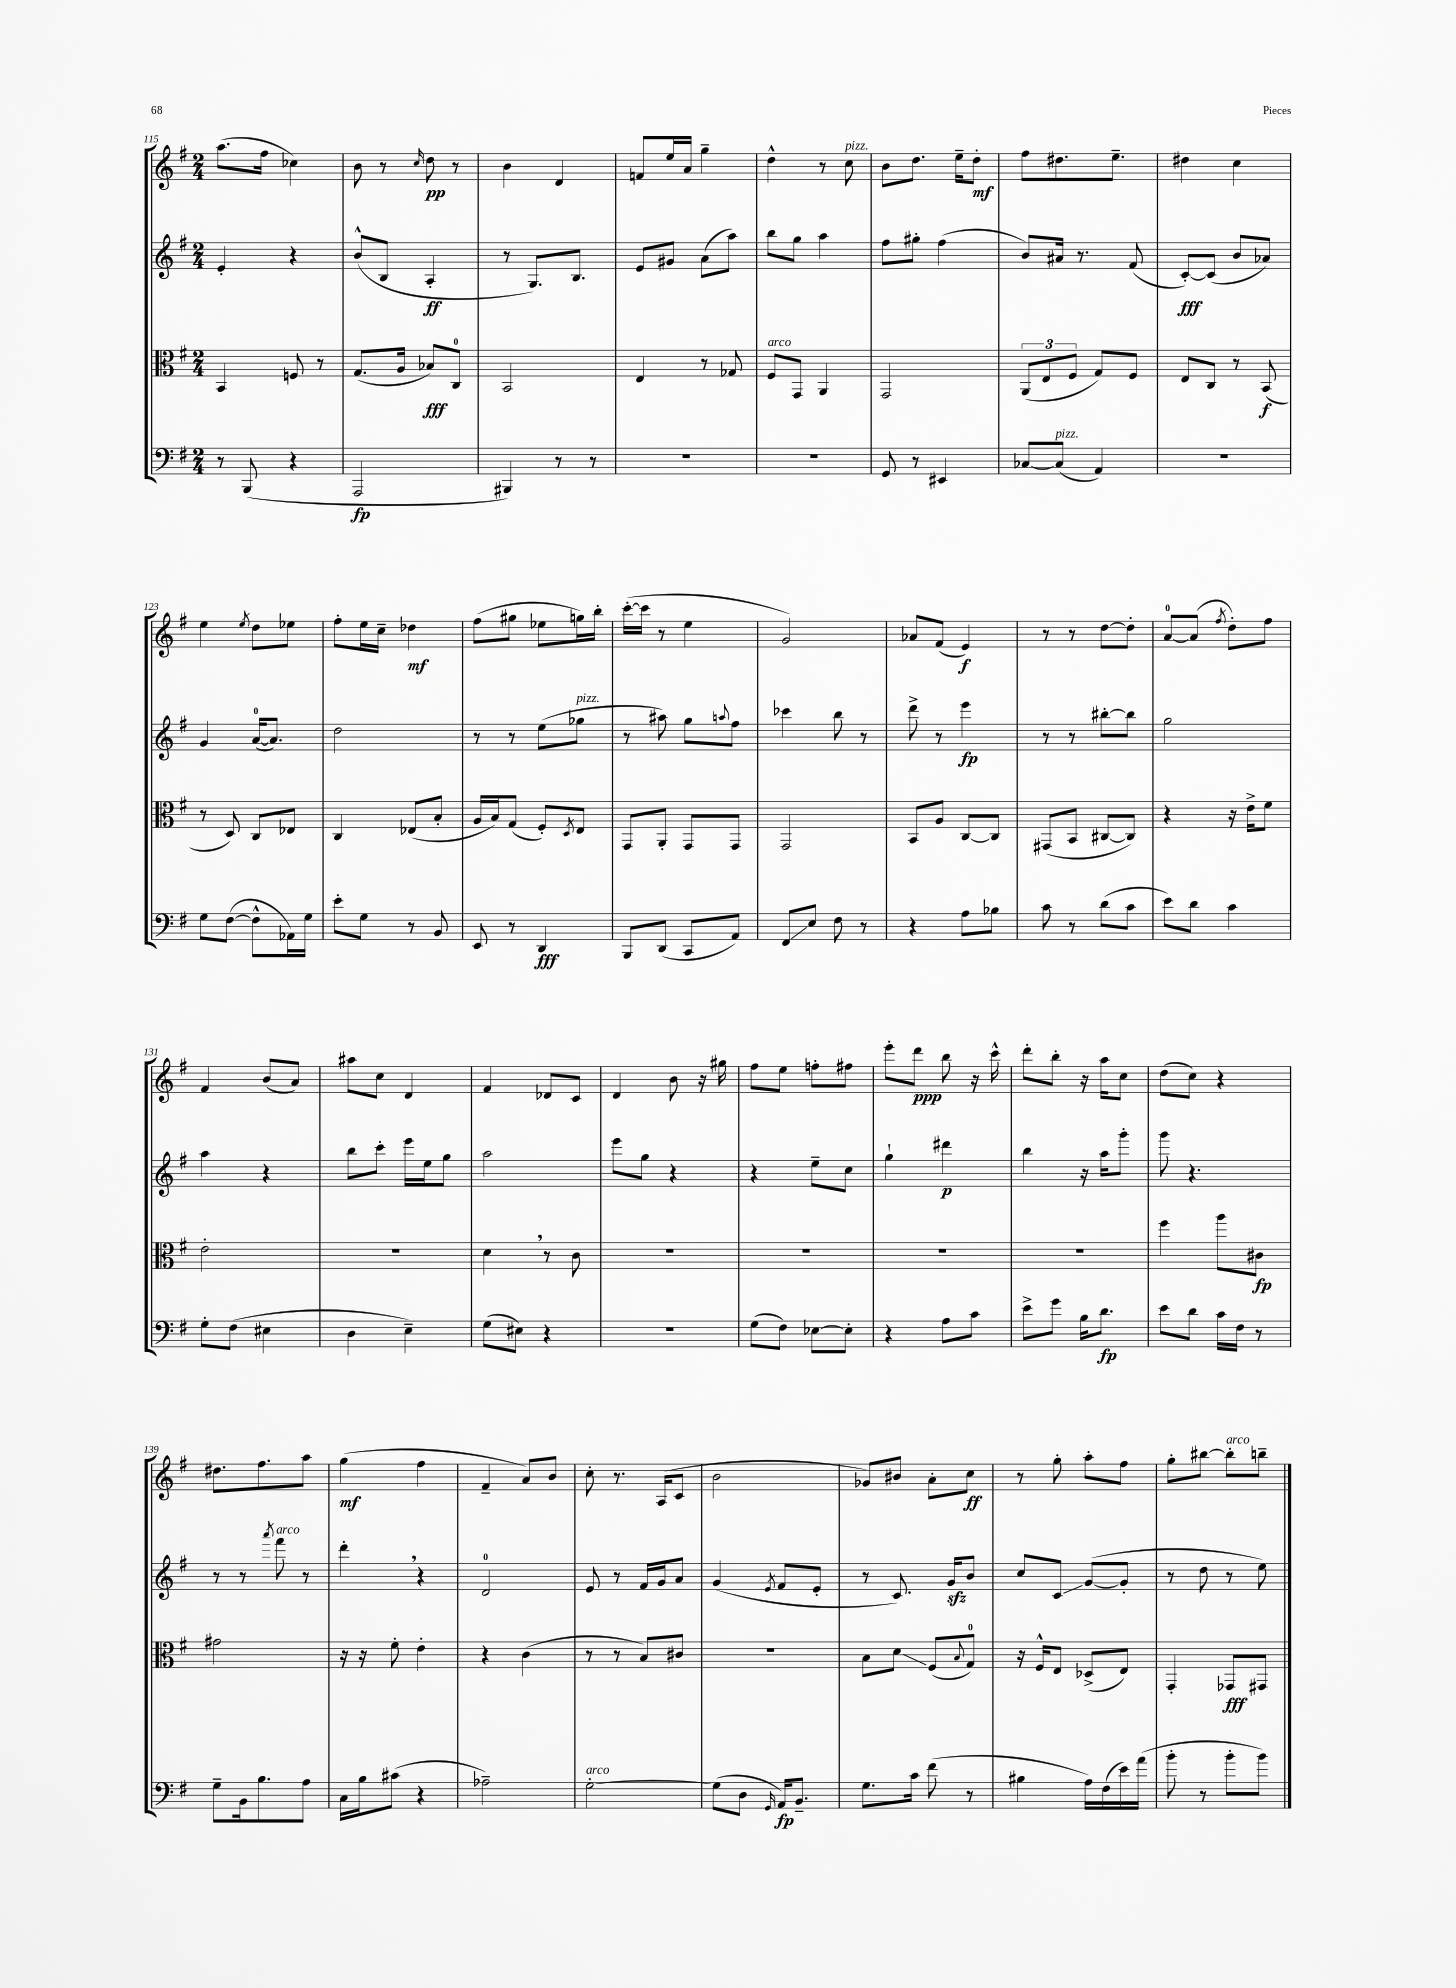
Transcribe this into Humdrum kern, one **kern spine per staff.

**kern	**kern	**kern	**kern
*staff4	*staff3	*staff2	*staff1
*clefF4	*clefC3	*clefG2	*clefG2
*k[f#]	*k[f#]	*k[f#]	*k[f#]
*M2/4	*M2/4	*M2/4	*M2/4
8r	4BB	4e'	(8.aa
(8BBB	.	.	.
.	.	.	16ff#
4r	8F	4r	4cc-)
.	8r	.	.
=	=	=	=
2AAA	(8.G	(8b^^	8b
.	.	8B	8r
.	16A	.	.
.	.	.	16qqcc
.	8B-)	4A'	8dd
.	8C	.	8r
=	=	=	=
4BBB#)	2BB	8r	4b
.	.	8.G)	.
8r	.	.	4d
.	.	8.B	.
8r	.	.	.
=	=	=	=
2r	4E	8e	8f
.	.	8g#	16ee
.	.	.	16a
.	8r	(8a	4gg~
.	8G-	8aa)	.
=	=	=	=
2r	8F#	8bb	4dd^^
.	8GG	8gg	.
.	4AA	4aa	8r
.	.	.	8cc
=	=	=	=
8GG	2GG	8ff#	8b
8r	.	8gg#'	8.dd
4EE#	.	(4ff#	.
.	.	.	16ee~
.	.	.	8dd'
=	=	=	=
[8C-	(12AA	8b)	8ff#
.	12E	.	.
(8C-]	.	16a#	8.dd#
.	12F#	.	.
.	.	8.r	.
4AA)	8G)	.	.
.	.	.	8.ee~
.	8F#	(8f#	.
=	=	=	=
2r	8E	[8c')	4dd#
.	8C	(8c]	.
.	8r	8b	4cc
.	(8BB	8a-)	.
=	=	=	=
8G	8r	4g	4ee
([8F#	8D)	.	.
.	.	.	8qee
8F#^^]	8C	([16a	8dd
.	.	8.a])	.
16AA-)	8E-	.	8ee-
16G	.	.	.
=	=	=	=
8e'	4C	2dd	8ff#'
8G	.	.	16ee
.	.	.	16cc~
8r	(8E-	.	4dd-
8BB	8B'	.	.
=	=	=	=
8EE	16A	8r	(8ff#
.	16B)	.	.
8r	(8G	8r	8gg#
4DD	8F#')	(8ee	8ee-
.	8qD	.	.
.	8E	8gg-	16gg)
.	.	.	16bb'
=	=	=	=
8BBB	8GG	8r	([16ccc'
.	.	.	16ccc]
(8DD	8AA'	8aa#)	8r
8CC	8GG	8gg	4ee
.	.	8qqaa	.
8AA)	8GG	8ff#	.
=	=	=	=
8FF#	2GG	4ccc-	2g)
8E	.	.	.
8F#	.	8bb	.
8r	.	8r	.
=	=	=	=
4r	8BB	8ddd^	8a-
.	8A	8r	(8f#
8A	[8C	4eee	4e)
8B-	8C]	.	.
=	=	=	=
8c	(8GG#	8r	8r
8r	8BB	8r	8r
(8d	[8C#	[8bb#'	[8dd
8c	8C#])	8bb#]	8dd']
=	=	=	=
8e)	4r	2gg	[8a
8d	.	.	(8a]
.	.	.	8qff#
4c	16r	.	8dd')
.	16e^	.	.
.	8f#	.	8ff#
=	=	=	=
8G'	2e'	4aa	4f#
(8F#	.	.	.
4E#	.	4r	(8b
.	.	.	8a)
=	=	=	=
4D	2r	8bb	8aa#
.	.	8ccc'	8cc
4E~)	.	16eee	4d
.	.	16ee	.
.	.	8gg	.
=	=	=	=
(8G	4d	2aa	4f#
8E#)	.	.	.
4r	8r	.	8d-
.	8c	.	8c
=	=	=	=
2r	2r	8eee	4d
.	.	8gg	.
.	.	4r	8b
.	.	.	16r
.	.	.	16gg#
=	=	=	=
(8G	2r	4r	8ff#
8F#)	.	.	8ee
[8E-	.	8ee~	8ff'
8E-']	.	8cc	8ff#
=	=	=	=
4r	2r	4gg`	8eee'
.	.	.	8ddd
8A	.	4ddd#	8bb
8c	.	.	16r
.	.	.	16ccc^^
=	=	=	=
8e^	2r	4bb	8ddd'
8g	.	.	8bb'
16B	.	16r	16r
8.d	.	16aa	16aa
.	.	8ggg'	8cc
=	=	=	=
8e	4ff#	8ggg	(8dd
8d	.	4.r	8cc)
16c	8aa	.	4r
16F#	.	.	.
8r	8c#	.	.
=	=	=	=
8G~	2g#	8r	8.dd#
16BB	.	8r	.
8.B	.	.	8.ff#
.	.	8qaaa	.
.	.	8fff#	.
8A	.	8r	8aa
=	=	=	=
16C	16r	4ddd'	(4gg
16B	16r	.	.
(8c#	8f#'	.	.
4r	4e'	4r	4ff#
=	=	=	=
2A-~)	4r	2d	4f#~
.	(4c	.	8a)
.	.	.	8b
=	=	=	=
[2G'	8r	8e	8cc'
.	8r	8r	8.r
.	8B)	16f#	.
.	.	16g	(16A
.	8c#	8a	8c
=	=	=	=
(8G]	2r	(4g	2b
8D	.	.	.
16qqGG	.	8qe	.
16AA)	.	8f#	.
8.BB~	.	.	.
.	.	8e'	.
=	=	=	=
8.G	8B	8r	8g-)
.	8d	8.c)	8b#
16c	.	.	.
(8f#	(8F#	.	8a'
.	.	16g	.
.	8qqB	.	.
8r	8G)	8b	8cc
=	=	=	=
4B#	16r	8cc	8r
.	16F#^^	.	.
.	8E	8c	8gg'
16A)	(8D-^	([8g	8aa'
(16F#	.	.	.
16e)	8E)	8g']	8ff#
(16a	.	.	.
=	=	=	=
8b'	4GG'	8r	8gg'
8r	.	8dd	[8bb#
8b'	8GG-	8r	8bb#']
8b)	8GG#	8ee)	8bb~
==	==	==	==
*-	*-	*-	*-
